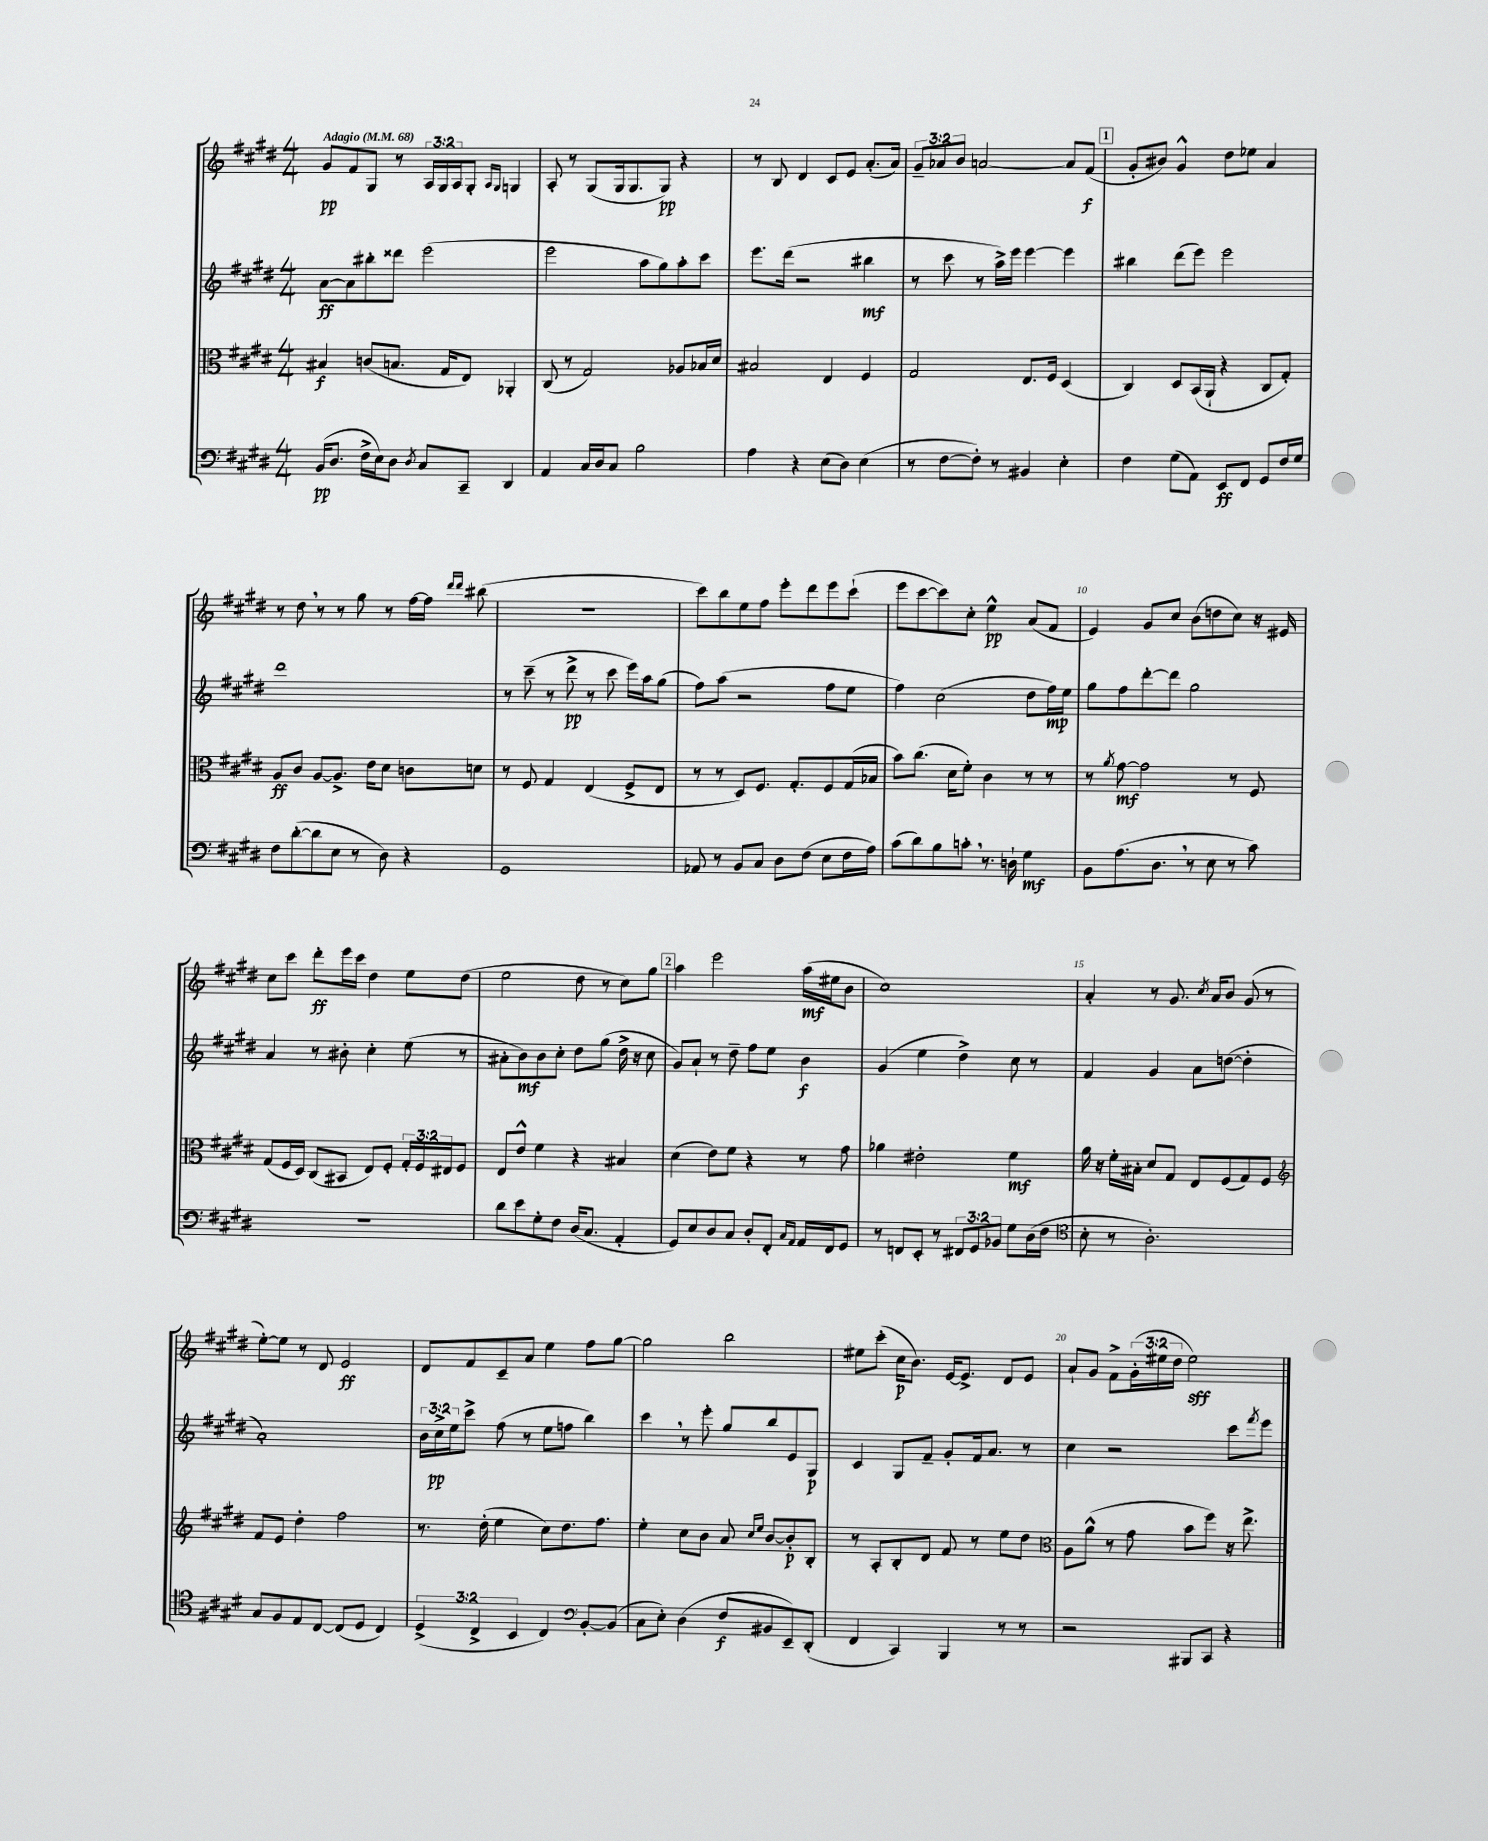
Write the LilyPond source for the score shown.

<<
\new StaffGroup <<
\new Staff = "s0" {
    \clef treble \key e \major \numericTimeSignature \time 4/4 \override Staff.TupletNumber.text = #tuplet-number::calc-fraction-text \tempo "Adagio" 4 = 68
    gis'8\pp fis'8 gis8 r8 \tuplet 3/2 { a16 gis16 a16 } gis8-. \grace { a16 gis16 } g4 |
    a8-. r8 gis8( gis16 gis8. gis8\pp) r4 |
    r8 b8 dis'4 cis'8 e'8 a'8.-.( a'16) |
    \tuplet 3/2 { gis'8-- aes'8 b'8 } a'2~ a'8 fis'8\f( |
    \mark \markup { \box "1" } gis'8-. bis'8) gis'4-^ dis''8 ees''8 a'4 |
    r8 dis''8 \breathe r8 r8 gis''8 r8 fis''16~ fis''16 \grace { dis'''16 dis'''16 } bis''8( |
    R1 |
    cis'''8) b''8 e''8 fis''8 e'''8-. dis'''8 e'''8 cis'''8-!( |
    e'''8 cis'''8~ cis'''8) cis''8-. e''4-^\pp a'8( fis'8 |
    e'4) gis'8 cis''8 b'8( d''8 cis''8) r16 eis'16 |
    cis''8 cis'''8 dis'''8-.\ff e'''16 cis'''16 dis''4 e''8 dis''8( |
    e''2 dis''8 r8 cis''8) gis''8 |
    \mark \markup { \box "2" } a''4 e'''2 a''16\mf( eis''16 b'8 |
    cis''1) |
    a'4-. r8 gis'8. \acciaccatura { cis''8 } a'16 b'8 gis'8( r8 |
    e''8~-.) e''8 r8 dis'8 e'2\ff |
    dis'8 fis'8 cis'8-- a'8 e''4 fis''8 gis''8~ |
    gis''2 b''2 |
    eis''8 cis'''8-.( cis''16\p b'8.) e'16~ e'8.-> dis'8 e'8 |
    a'8-! gis'8 fis'8-> \tuplet 3/2 { gis'16-.( eis''16 dis''16 } eis''2\sff) \bar "|." |
}
\new Staff = "s1" {
    \clef treble \key e \major \numericTimeSignature \time 4/4 \override Staff.TupletNumber.text = #tuplet-number::calc-fraction-text
    a'8~\ff a'8 bis''8-. disis'''8 e'''2( |
    e'''2 a''8 gis''8) a''8-. cis'''8 |
    e'''8. dis'''16( r2 bis''4\mf |
    r8 cis'''8 r8 a''16->) e'''16 e'''4~ e'''4 |
    \mark \markup { \box "1" } bis''4 dis'''8( e'''8) e'''2 |
    dis'''1 |
    r8 cis'''8--( r8 dis'''8->\pp r8 cis'''8 e'''16) a''16 gis''8( |
    fis''8) a''8( r2 fis''8 e''8 |
    fis''4) cis''2( dis''8 fis''16\mp) e''16 |
    gis''8 fis''8 dis'''8~-. dis'''8 gis''2 |
    a'4 r8 bis'8-. cis''4-. e''8( r8 |
    ais'8-. b'8\mf) b'8 cis''8-. dis''8 gis''8( dis''16-> r16 cis''8 |
    \mark \markup { \box "2" } gis'8) a'8-! r8 dis''8-- fis''8 e''8 b'4\f |
    gis'4( e''4 dis''4->) cis''8 r8 |
    fis'4 gis'4 a'8 d''8~( d''4-. |
    a'1-.) |
    \tuplet 3/2 { b'16 cis''16->\pp e''16 } cis'''8-> fis''8( r8 e''8 f''8 b''4) |
    cis'''4 \breathe r8 e'''8-. gis''8 b''8 e'8 gis8\p |
    cis'4 gis8 fis'8-- gis'8-. fis'16 a'8. r8 |
    cis''4 r2 cis'''8 \acciaccatura { fis'''8 } e'''8 \bar "|." |
}
\new Staff = "s2" {
    \clef alto \key e \major \numericTimeSignature \time 4/4 \override Staff.TupletNumber.text = #tuplet-number::calc-fraction-text
    bis4\f c'8( b8. gis16 e8) aes,4-. |
    cis8( r8 gis2) aes8 bes16 dis'16 |
    bis2 e4 fis4 |
    gis2 e8. fis16 dis4( |
    \mark \markup { \box "1" } cis4) dis8 b,16( a,16-! r4 cis8 gis8-.) |
    a8\ff cis'8 a8~ a8.-> e'16 dis'8 c'8 d'8 |
    r8 fis8 gis4 e4( fis8-> e8 |
    r8 r8 dis8) fis8. gis8.-. fis8 gis16( bes16 |
    b'8) cis''8.( dis'16 fis'8-.) cis'4 r8 r8 |
    r8 \acciaccatura { a'8 } gis'8~\mf gis'2 r8 fis8 |
    gis8( fis16 dis16) cis8( bis,8 e8) fis8-. \tuplet 3/2 { gis16-. fis16 eis16 } fis8 |
    e8 e'8-^ fis'4 r4 bis4 |
    \mark \markup { \box "2" } dis'4( e'8) fis'8 r4 r8 gis'8 |
    aes'4 eis'2-. fis'4\mf |
    a'16 r16 fis'16-. bis16-. dis'8 gis8 e8 fis8( gis8) fis8 |
    \clef treble fis'8 e'8 dis''4-. fis''2 |
    r8. dis''16-.( e''4 cis''8) dis''8. fis''8. |
    e''4-. cis''8 b'8 a'8 \grace { cis''16 e''16 } b'8~ b'8-.\p b8-. |
    r8 a8-. b8-. dis'8 fis'8 r8 e''8 dis''8 |
    \clef alto a8 a'8-^( r8 gis'8 b'8 fis''8) r16 e''8.-> \bar "|." |
}
\new Staff = "s3" {
    \clef bass \key e \major \numericTimeSignature \time 4/4 \override Staff.TupletNumber.text = #tuplet-number::calc-fraction-text
    b,16\pp( dis8. fis16-> e16) dis8 \acciaccatura { dis8 } cis8 cis,8-- dis,4 |
    a,4 cis16 dis16 cis8 b2 |
    a4 r4 e8( dis8) e4( |
    r8 fis8~ fis8-.) r8 bis,4 e4-. |
    \mark \markup { \box "1" } fis4 gis8( a,8) e,8\ff fis,8 gis,8 fis16 gis16 |
    fis8 dis'8~-.( dis'8 e8 r8 dis8) r4 |
    gis,1 |
    aes,8 r8 b,8 cis8 dis8 fis8( e8 fis16 a16) |
    cis'8( dis'8) b8 c'8-. \breathe r8. d16-! gis4\mf |
    b,8 a8.( dis8. \breathe r8 e8 r8 cis'8) |
    r1 |
    dis'8 e'8 gis8-. fis8 dis16( cis8. a,4-. |
    \mark \markup { \box "2" } gis,8) e8 dis8 cis8 dis8-. fis,8-. \grace { cis16 a,16 } a,16 fis,16 gis,8 |
    r8 f,8 e,8-. r8 \tuplet 3/2 { fis,8 gis,8 bes,8 } gis8 dis16( fis16 |
    \clef tenor b8-. r8 a2.-.) |
    gis8 fis8 e8 cis8~ cis8( dis8 cis4) |
    \tuplet 3/2 { dis4->( cis4-> b,4 } cis4) \clef bass b,8~-. b,8( |
    cis8 e8-.) dis4( fis8\f bis,8 e,8--) dis,8-.( |
    fis,4 cis,4) b,,4 r8 r8 |
    r2 bis,,8 cis,8 r4 \bar "|." |
}
>>
>>
\layout { \context { \Score \override BarNumber.break-visibility = ##(#f #t #t) barNumberVisibility = #(every-nth-bar-number-visible 5) } }
